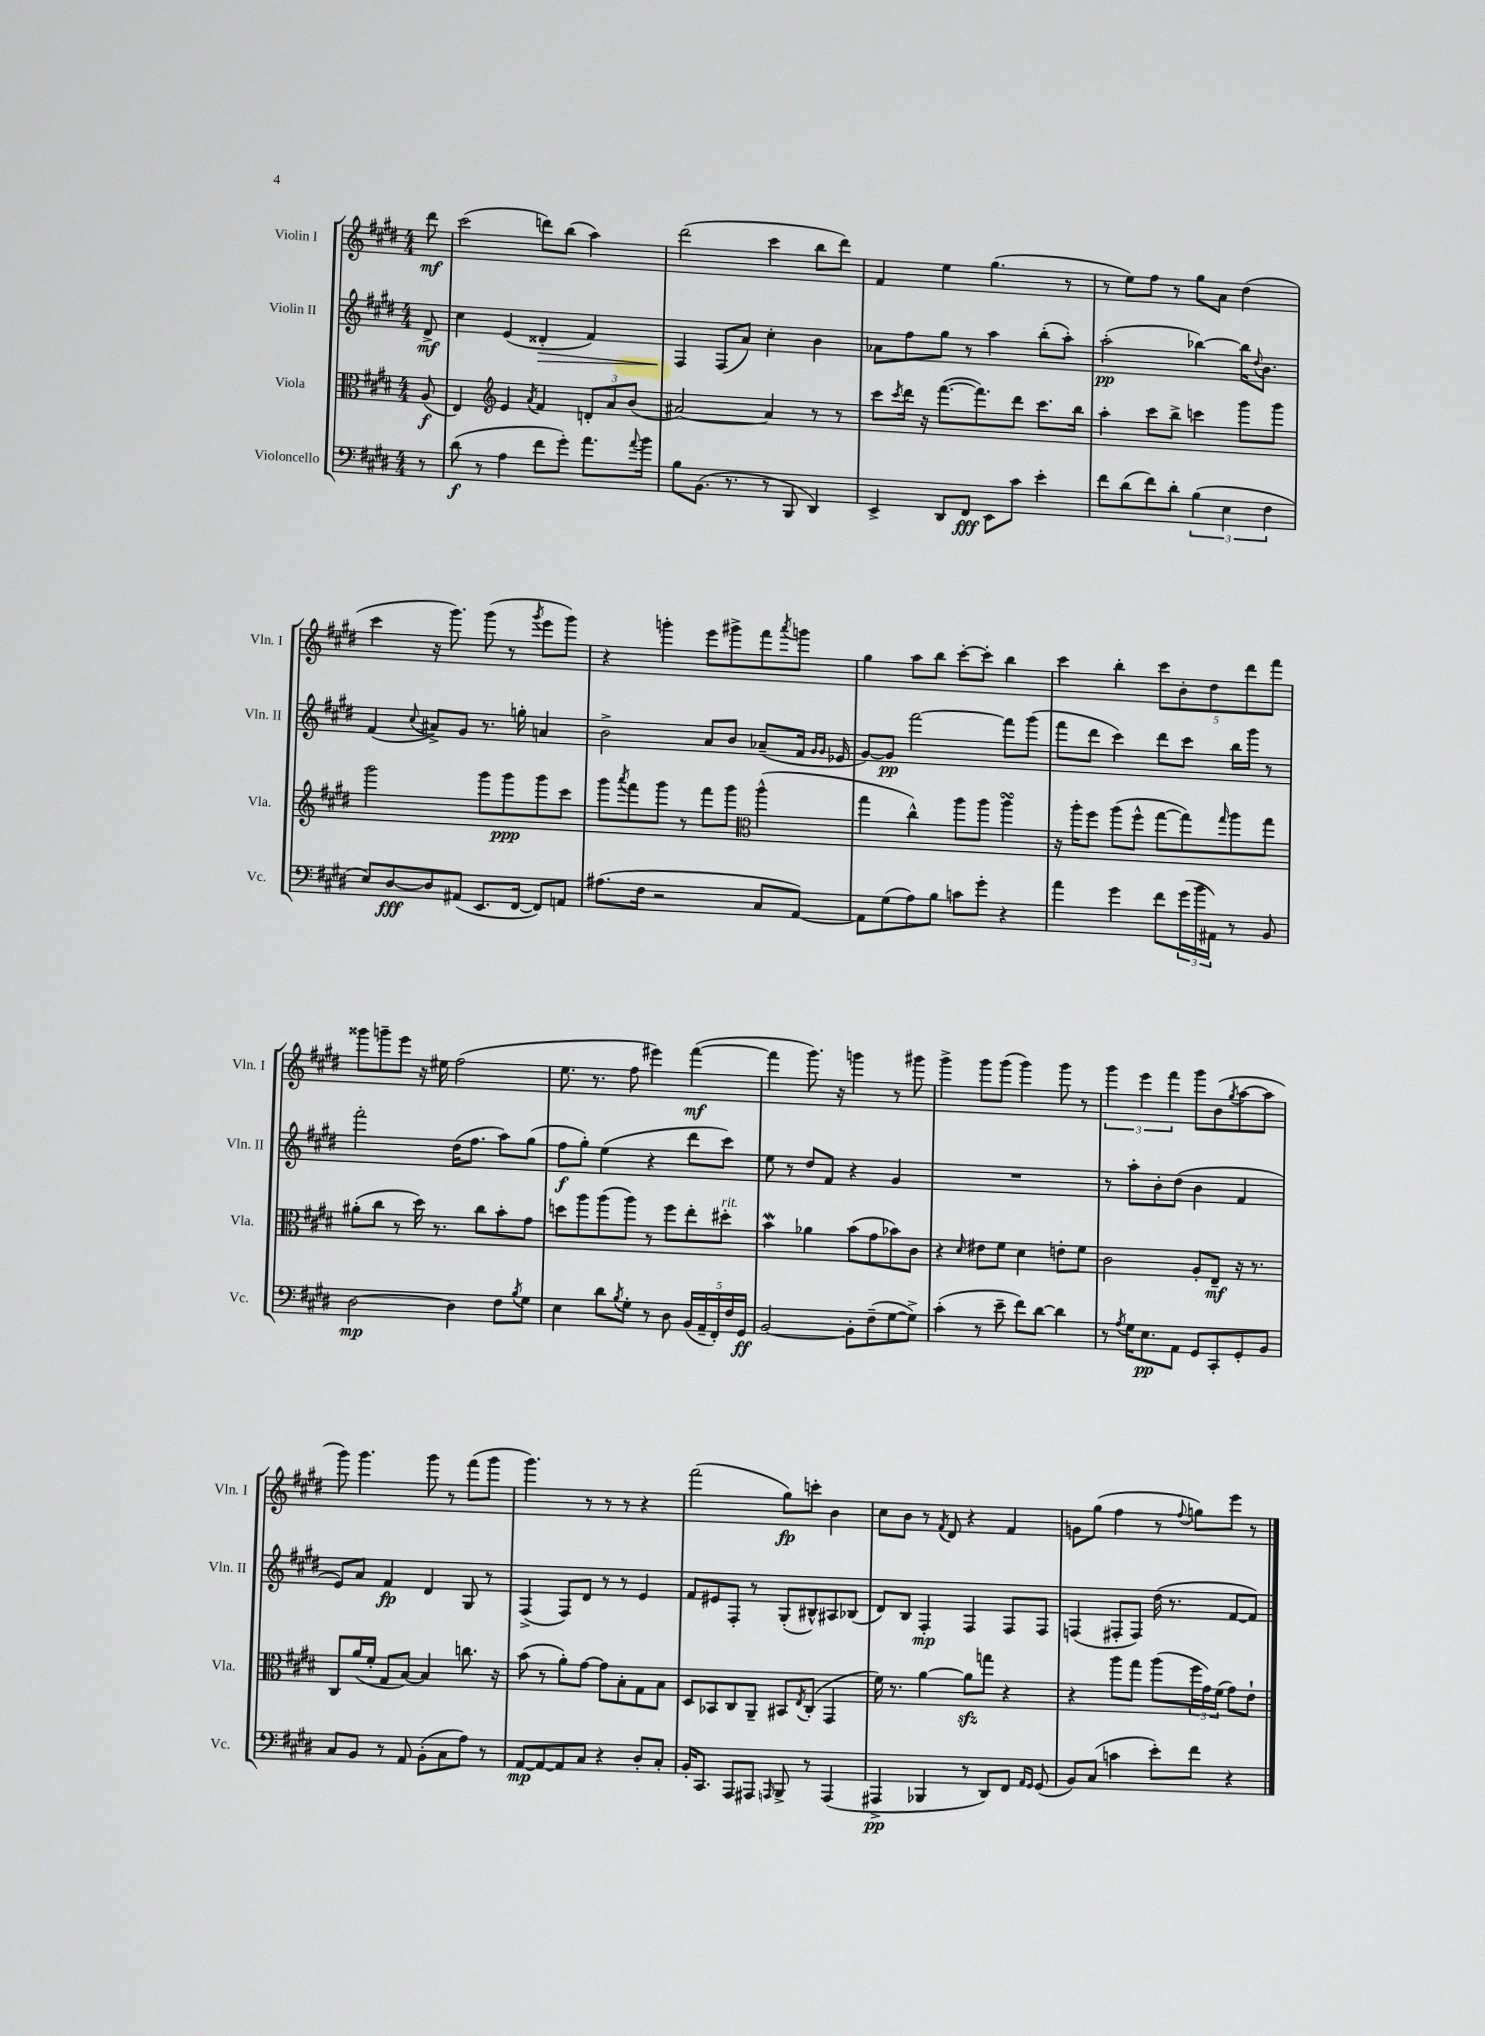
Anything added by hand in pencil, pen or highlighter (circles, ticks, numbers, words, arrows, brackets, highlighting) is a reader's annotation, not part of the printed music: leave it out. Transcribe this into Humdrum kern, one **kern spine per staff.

**kern	**kern	**kern	**kern
*staff4	*staff3	*staff2	*staff1
*clefF4	*clefC3	*clefG2	*clefG2
*k[f#c#g#d#]	*k[f#c#g#d#]	*k[f#c#g#d#]	*k[f#c#g#d#]
*M4/4	*M4/4	*M4/4	*M4/4
8r	(8A	8d#^	8ddd#
=	=	=	=
(8d#	4E)	4cc#	(2ccc#
8r	.	.	.
*	*clefG2	*	*
4A	4e	(4e	.
.	8qa	.	.
8f#	4f#	4d##'	8ddd)
8g#')	.	.	(8bb
8.a	12d'	4f#)	4aa)
.	12a	.	.
.	(12b	.	.
8qqa	.	.	.
16b	.	.	.
=	=	=	=
8B	[2a#)	4F#	(2ddd#
(8.BB	.	.	.
.	.	(8F#	.
8.r	.	.	.
.	.	8a)	.
8r	4a#]	4cc#'	4ccc#
8BBB	.	.	.
4DD#)	8r	4b	8bb
.	8r	.	8ddd#)
=	=	=	=
4EE^	8ccc#	8a-	4f#
.	8qccc#	.	.
.	16ddd#	8ff#	.
.	16r	.	.
8DD#	([8.fff#	8gg#	4ee
8FF#	.	8r	.
.	8.fff#])	.	.
8EE	.	4aa	(4.gg#
8c#	8ddd#	.	.
4e'	8.ccc#	(8bb'	.
.	.	8aa')	8r
.	16bb	.	.
=	=	=	=
8f#	4aa'	(2aa'	8r
(8d#	.	.	8ee)
8f#)	8ccc#	.	8ff#
8d#'	8bb^	.	8r
(6B	4ccc	[4bb-)	8gg#
.	.	.	8a
6E	.	.	.
.	8ggg#	16bb-]	(4dd#
.	.	8qqdd#	.
.	.	8.b	.
6F#	.	.	.
.	8ggg#	.	.
=	=	=	=
8E)	2ggg#	(4f#	4ccc#
[8D#	.	.	.
.	.	8qqcc#	.
8D#]	.	8a#^)	16r
.	.	.	8.ggg#)
(8AA#	.	8g#	.
8.EE	8ggg#	8.r	(8ggg#
.	8ggg#	.	8r
[16FF#	.	16gg'	.
.	.	.	8qggg#
8FF#])	8ggg#	4a	8eee
8AA	8ccc#	.	8ggg#)
=	=	=	=
(8.A#	8ggg#	2b^	4r
.	8qaaa	.	.
.	8fff#	.	.
16F#	.	.	.
2r	8ggg#	.	4ggg'
.	8r	.	.
.	8fff#	8a	8eee
.	8ggg#	8b	8ggg#^
*	*clefC3	*	*
8C#	(4aa^^	(8a-~	8fff#
.	.	.	8qaaa
[8AA)	.	16f#	8ggg
.	.	16qqg#	.
.	.	16qqg#	.
.	.	16e-	.
=	=	=	=
8AA]	4gg#	[8g#)	4gg#
(8G#	.	8g#]	.
8A)	4cc#^^)	[2fff#	8aa
8B	.	.	8bb
8c	8aa	.	[8ccc#'
8g#'	8aa	.	8ccc#']
4r	4aa	8fff#]	4bb
.	.	(8ggg#	.
=	=	=	=
4a	16r	8fff#	4ccc#
.	16aa'	.	.
.	8ff#	8ddd#	.
4g#	(8aa	4ccc#)	4bb'
.	8ff#^^	.	.
8f#	[8gg#	8ddd#	10ccc#
.	.	.	10b'
(24g#	8gg#])	8ccc#	.
24b	.	.	.
.	.	.	10dd#
24AA#)	.	.	.
.	16qqgg#	.	.
8r	8aa	16bb	.
.	.	.	10ddd#
.	.	16ggg#	.
8BB	8gg#	8r	.
.	.	.	10fff#
=	=	=	=
[2D#	(8a#'	2fff#'	8ggg##
.	8cc#	.	8ggg~
.	8r	.	8eee
.	16dd#)	.	16r
.	8.r	.	16ee#
4D#]	.	(16dd#	(2ff#
.	.	8.ff#	.
.	8cc#	.	.
8F#	8b'	8aa)	.
8qB	.	.	.
8G#	8g#	(8gg#	.
=	=	=	=
4E	8dd	8ff#	8.ee
.	8aa	8gg#')	.
.	.	.	8.r
8d#	(8aa	(4ee	.
8qB	.	.	.
8G#'	8aa)	.	8ff#
8r	8r	4r	4eee#)
8D#	8ff#	.	.
(20BB	8ee'	8ddd#	([4fff#
20AA~	.	.	.
20FF#')	.	.	.
.	8dd#'	8ccc#)	.
20F#	.	.	.
20GG#	.	.	.
=	=	=	=
[2BB	4b	8ee	4fff#]
.	.	8r	.
.	4a-	8dd#	8.ggg#)
.	.	8f#	.
.	.	.	16r
8BB']	(8b	4r	4ggg
(8F#~	8g#	.	.
[8G#	8b-)	4g#	8r
8G#^])	8c#	.	8ggg#
=	=	=	=
(4c#'	4r	1r	4ggg#^
.	16qqd#	.	.
8r	8e#	.	8ggg#
8e~	8f#	.	(8ggg#
8f#)	4d#	.	4ggg#)
[8d#	.	.	.
4d#]	8e'	.	8ggg#
.	8f#	.	8r
=	=	=	=
8r	2c#	8r	6ggg#
8qA	.	.	.
16G#	.	8aa'	.
.	.	.	6eee
8.E	.	.	.
.	.	8b'	.
.	.	.	6fff#
8AA	.	(8dd#	.
8GG#	8A'	4b	8ggg#
8CC#'	8E~	.	(8b
.	.	.	8qgg#
8GG#'	16r	4f#	[8aa
.	8.r	.	.
8BB	.	.	8aa]
=	=	=	=
8C#	8C#	8e)	8ggg#)
8BB	(16a	8a	4.ggg#
.	16f#'	.	.
8r	8G#	4f#	.
8AA	[8B)	.	.
(8BB'	4B]	4d#	8ggg#
8C#	.	.	8r
8A)	8.cc	8G#	(8fff#
8r	.	8r	8ggg#
.	16r	.	.
=	=	=	=
[8AA	(8b	(4F#^	4.ggg#)
8AA_	8r	.	.
8AA]	8a')	8F#)	.
8C#	[8g#	8d#	8r
4r	8g#]	8r	8r
.	8B'	8r	8r
8D#'	8G#	4e	4r
8C#'	8B	.	.
=	=	=	=
16BB'	8D#	8f#	(2fff#
8.CC#	.	.	.
.	8BB-	8e#	.
8AAA	8C#	8F#'	.
8AAA#	8AA~	8r	.
16qqAAA	.	.	.
8BBB^	8BB#	(8G#'	8gg#)
.	8qE	.	.
8r	(8C#'	8B#^^)	8ccc'
(4AAA	4GG#	8A#	4b
.	.	(8B-	.
=	=	=	=
4AAA#^	16f#)	8d#)	8cc#
.	8.r	.	.
.	.	8B	8b
4BBB-	[4a	4F#'	8r
.	.	.	8qf#
.	.	.	8d#
8r	8a]	4F#	4r
8DD#)	8gg	.	.
8FF#	4r	8F#	4f#
16qqAA	.	.	.
16qqGG#	.	.	.
(8GG#	.	8F#	.
=	=	=	=
8BB)	4r	(4F	8g
(8C#	.	.	(8gg#
4c	8aa	8F#'	4ff#
.	8gg#	8F#)	.
8e')	(8aa	(16dd#	8r
.	.	8.r	.
.	.	.	8qqff#
8f#	24ff#	.	8gg)
.	24g#)	.	.
.	(24f#	.	.
4r	8g#)	[8f#	8eee
.	8e`	8f#])	8r
==	==	==	==
*-	*-	*-	*-
